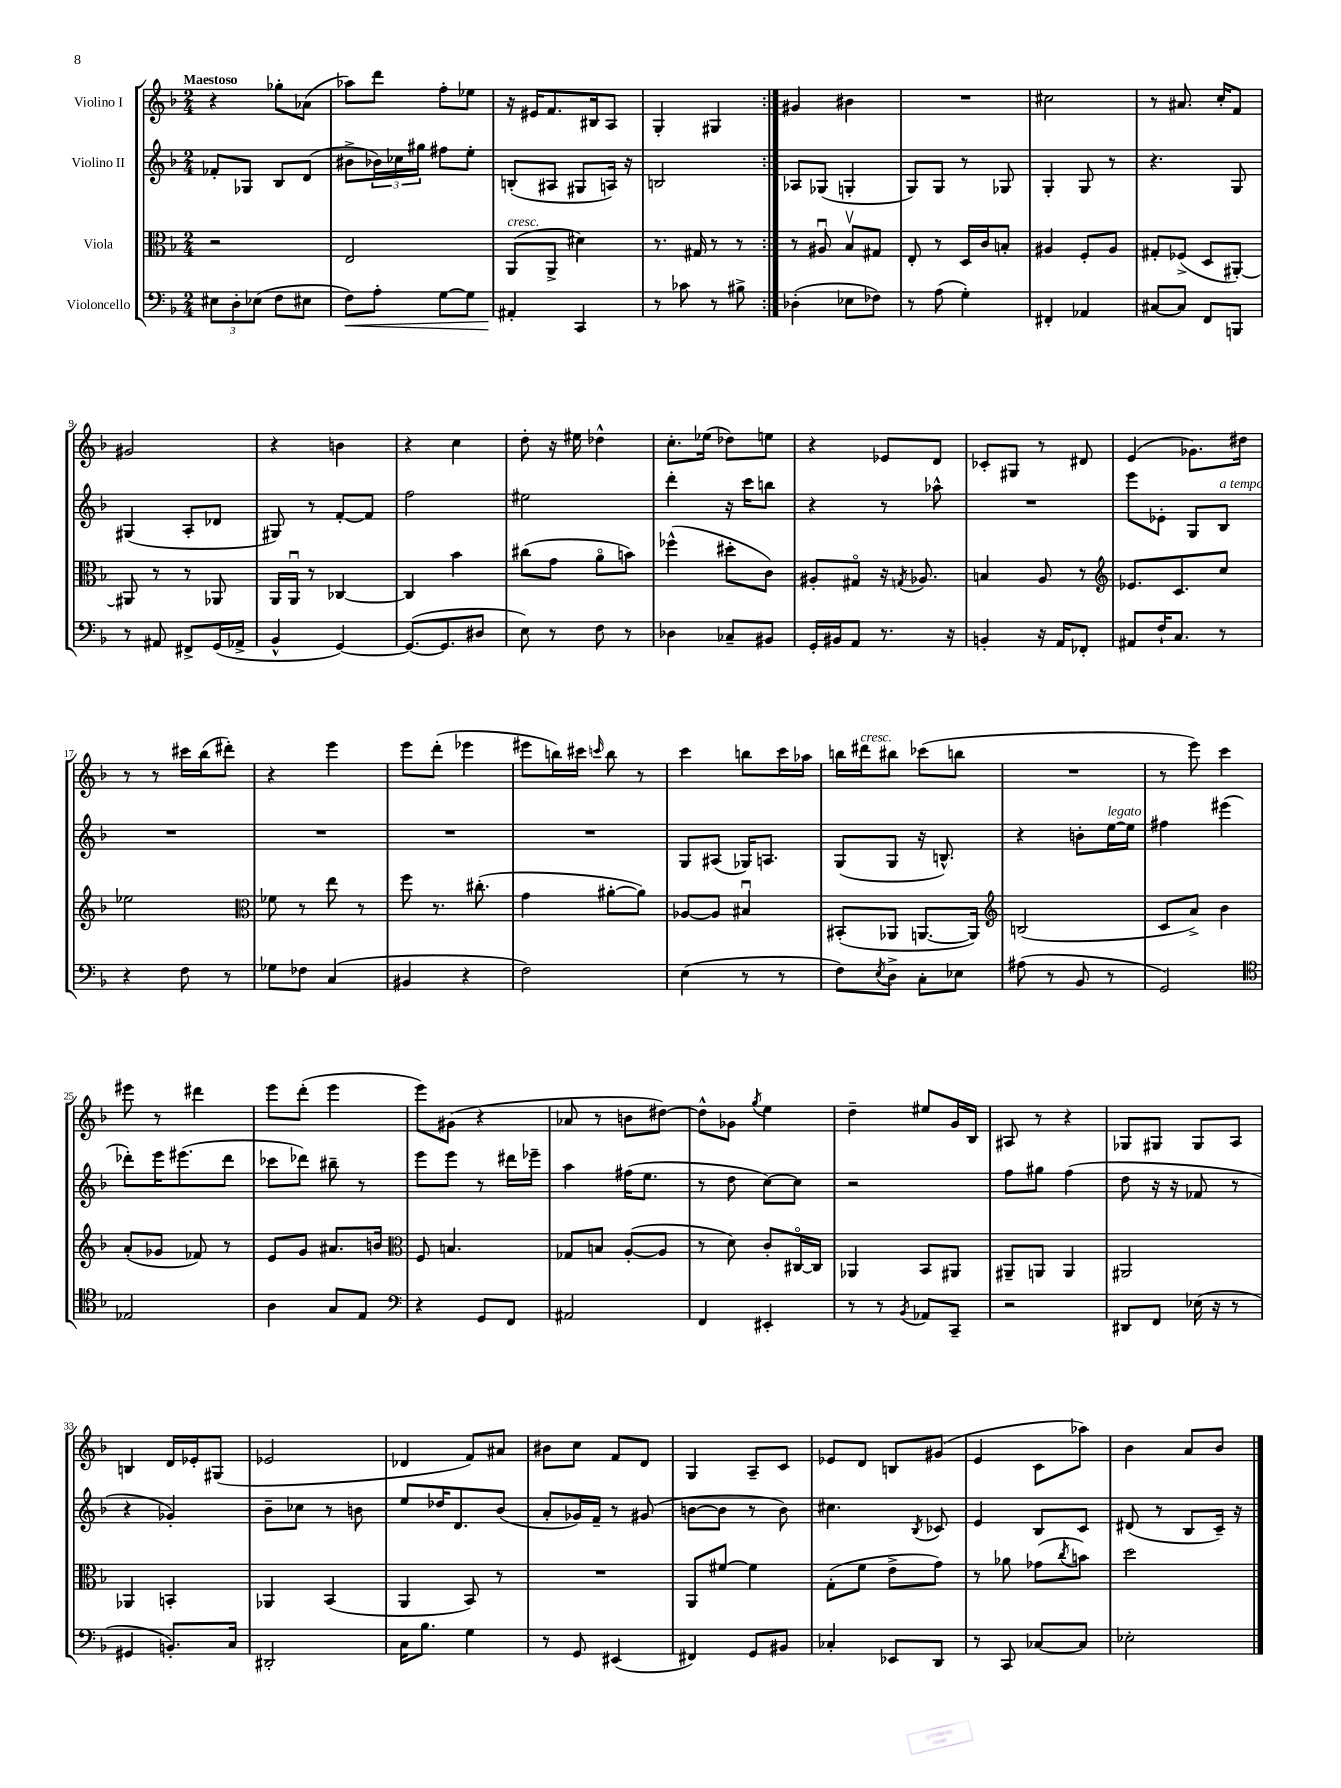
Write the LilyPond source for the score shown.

<<
\new StaffGroup <<
\new Staff = "s0" \with { instrumentName = "Violino I" } {
    \clef treble \key f \major \numericTimeSignature \time 2/4 \tempo "Maestoso"
    \repeat volta 2 { r4 ges''8-. aes'8( |
    aes''8) d'''8 f''8-. ees''8 |
    r16 eis'16 f'8. bis16 a8 |
    g4-. gis4 | }
    gis'4 bis'4 |
    R2 |
    cis''2 |
    r8 ais'8. c''16-. f'8 |
    gis'2 |
    r4 b'4 |
    r4 c''4 |
    d''8-. r16 eis''16 des''4-^ |
    c''8.-. ees''16( des''8) e''8 |
    r4 ees'8 d'8 |
    ces'8-. gis8 r8 dis'8 |
    e'4( ges'8.) dis''16 |
    r8 r8 cis'''16 bes''16( dis'''8-.) |
    r4 e'''4 |
    e'''8 d'''8-.( ees'''4 |
    eis'''8 b''16) cis'''16 \grace { c'''16 } b''8 r8 |
    c'''4 b''8 c'''16 aes''16 |
    b''16 dis'''16^\markup { \italic "cresc." } bis''8 ces'''8( b''8 |
    R2 |
    r8 e'''8) c'''4 |
    eis'''8 r8 dis'''4 |
    e'''8 d'''8-.( e'''4 |
    e'''8) gis'8( r4 |
    aes'8 r8 b'8 dis''8~) |
    dis''8-^ ges'8 \acciaccatura { g''8 } e''4 |
    d''4-- eis''8 g'16 bes16 |
    ais8 r8 r4 |
    ges8 gis8 gis8 a8 |
    b4 d'16 ees'16-. gis8( |
    ees'2 |
    des'4 f'8) ais'8 |
    bis'8 c''8 f'8 d'8 |
    g4 a8-- c'8 |
    ees'8 d'8 b8 gis'8( |
    e'4 c'8 aes''8) |
    bes'4 a'8 bes'8 \bar "|." |
}
\new Staff = "s1" \with { instrumentName = "Violino II" } {
    \clef treble \key f \major \numericTimeSignature \time 2/4
    \repeat volta 2 { fes'8-. ges8 bes8 d'8( |
    bis'8-> \tuplet 3/2 { bes'16) ces''16 gis''16 } fis''8 e''8-. |
    b8-.( ais8 gis8 a16) r16 |
    b2 | }
    aes8 ges8( g4-. |
    g8) g8 r8 ges8 |
    g4-. g8 r8 |
    r4. g8 |
    gis4( a8-. des'8 |
    gis8) r8 f'8~-. f'8 |
    f''2 |
    eis''2 |
    d'''4-. r16 c'''16 b''8 |
    r4 r8 aes''8-^ |
    R2 |
    e'''8 ees'8-. g8 bes8^\markup { \italic "a tempo" } |
    R2 |
    R2 |
    R2 |
    R2 |
    g8 ais8( ges16) a8. |
    g8( g8 r16 b8.-^) |
    r4 b'8-. e''16~^\markup { \italic "legato" } e''16 |
    fis''4 eis'''4( |
    des'''8-.) e'''16 eis'''8.( des'''8 |
    ces'''8 des'''8) bis''8-- r8 |
    e'''8 e'''8 r8 dis'''16 ees'''16-- |
    a''4 fis''16( e''8. |
    r8 d''8 c''8~) c''8 |
    r2 |
    f''8 gis''8 f''4( |
    d''8 r16 r16 fes'8 r8 |
    r4 ges'4-.) |
    bes'8-- ces''8 r8 b'8 |
    e''8 des''16 d'8. bes'8( |
    a'8-. ges'16) f'16-- r8 gis'8( |
    b'8~ b'8 r8 b'8) |
    cis''4. \acciaccatura { bes8 } ces'8 |
    e'4 bes8 c'8 |
    dis'8( r8 bes8 c'16--) r16 \bar "|." |
}
\new Staff = "s2" \with { instrumentName = "Viola" } {
    \clef alto \key f \major \numericTimeSignature \time 2/4
    \repeat volta 2 { r2 |
    e2 |
    a,8^\markup { \italic "cresc." }( a,8-> dis'4) |
    r8. gis16 r8 r8 | }
    r8 ais8\downbow bes8\upbow gis8 |
    e8-. r8 d16 c'16 b8-. |
    ais4 f8-. ais8 |
    gis8-. fes8->( d8 ais,8~-.) |
    ais,8 r8 r8 aes,8 |
    a,16 a,16\downbow r8 ces4~ |
    ces4 bes'4 |
    cis''8( g'8 a'8\flageolet b'8) |
    fes''4-^( dis''8-. c'8) |
    ais8-. gis8\flageolet r16 \acciaccatura { g8 } aes8. |
    b4 a8 r8 |
    \clef treble ees'8. c'8. c''8 |
    ees''2 |
    \clef alto fes'8 r8 e''8 r8 |
    f''8 r8. cis''8.-.( |
    g'4 ais'8~-. ais'8) |
    aes8~ aes8 bis4\downbow |
    bis,8-.( aes,8 a,8.~ a,16) |
    \clef treble b2( |
    c'8 a'8->) bes'4 |
    a'8-.( ges'8 fes'8) r8 |
    e'8 g'8 ais'8. b'16 |
    \clef alto f8 b4. |
    ges8 b8 a8~-.( a8 |
    r8 d'8) c'8-. cis16~\flageolet cis16 |
    aes,4 bes,8 ais,8 |
    ais,8-- a,8 a,4 |
    ais,2 |
    aes,4 b,4-. |
    aes,4 bes,4( |
    a,4 bes,8) r8 |
    R2 |
    a,8 fis'8~ fis'4 |
    g8-.( f'8 e'8-> g'8) |
    r8 aes'8 ges'8( \acciaccatura { c''8 } b'8) |
    d''2 \bar "|." |
}
\new Staff = "s3" \with { instrumentName = "Violoncello" } {
    \clef bass \key f \major \numericTimeSignature \time 2/4
    \repeat volta 2 { \tuplet 3/2 { eis8 d8-. ees8( } f8 eis8 |
    f8\<) a8-. g8~ g8 |
    ais,4-.\! c,4 |
    r8 ces'8 r8 bis8-> | }
    des4-.( ees8 fes8) |
    r8 a8( g4-.) |
    fis,4-. aes,4 |
    cis8~ cis8 f,8 b,,8 |
    r8 ais,8 fis,8-> g,16( aes,16-> |
    bes,4-^ g,4~) |
    g,8.~( g,8. dis8 |
    e8) r8 f8 r8 |
    des4 ces8-- bis,8 |
    g,16-. bis,16 a,8 r8. r16 |
    b,4-. r16 a,16 fes,8-. |
    ais,8 f16-! c8. r8 |
    r4 f8 r8 |
    ges8 fes8 c4( |
    bis,4 r4 |
    f2) |
    e4( r8 r8 |
    f8) \acciaccatura { e8 } d8-> c8-. ees8 |
    ais8( r8 bes,8 r8 |
    g,2) |
    \clef tenor ees2 |
    a4 g8 e8 |
    \clef bass r4 g,8 f,8 |
    ais,2 |
    f,4 eis,4-. |
    r8 r8 \acciaccatura { bes,8 } aes,8 c,8-- |
    r2 |
    dis,8 f,8 ees16( r16 r8 |
    gis,4 b,8.-.) c16 |
    dis,2-. |
    c16 bes8. g4 |
    r8 g,8 eis,4( |
    fis,4) g,8 bis,8 |
    ces4-. ees,8 d,8 |
    r8 c,8 ces8~ ces8 |
    ees2-. \bar "|." |
}
>>
>>
